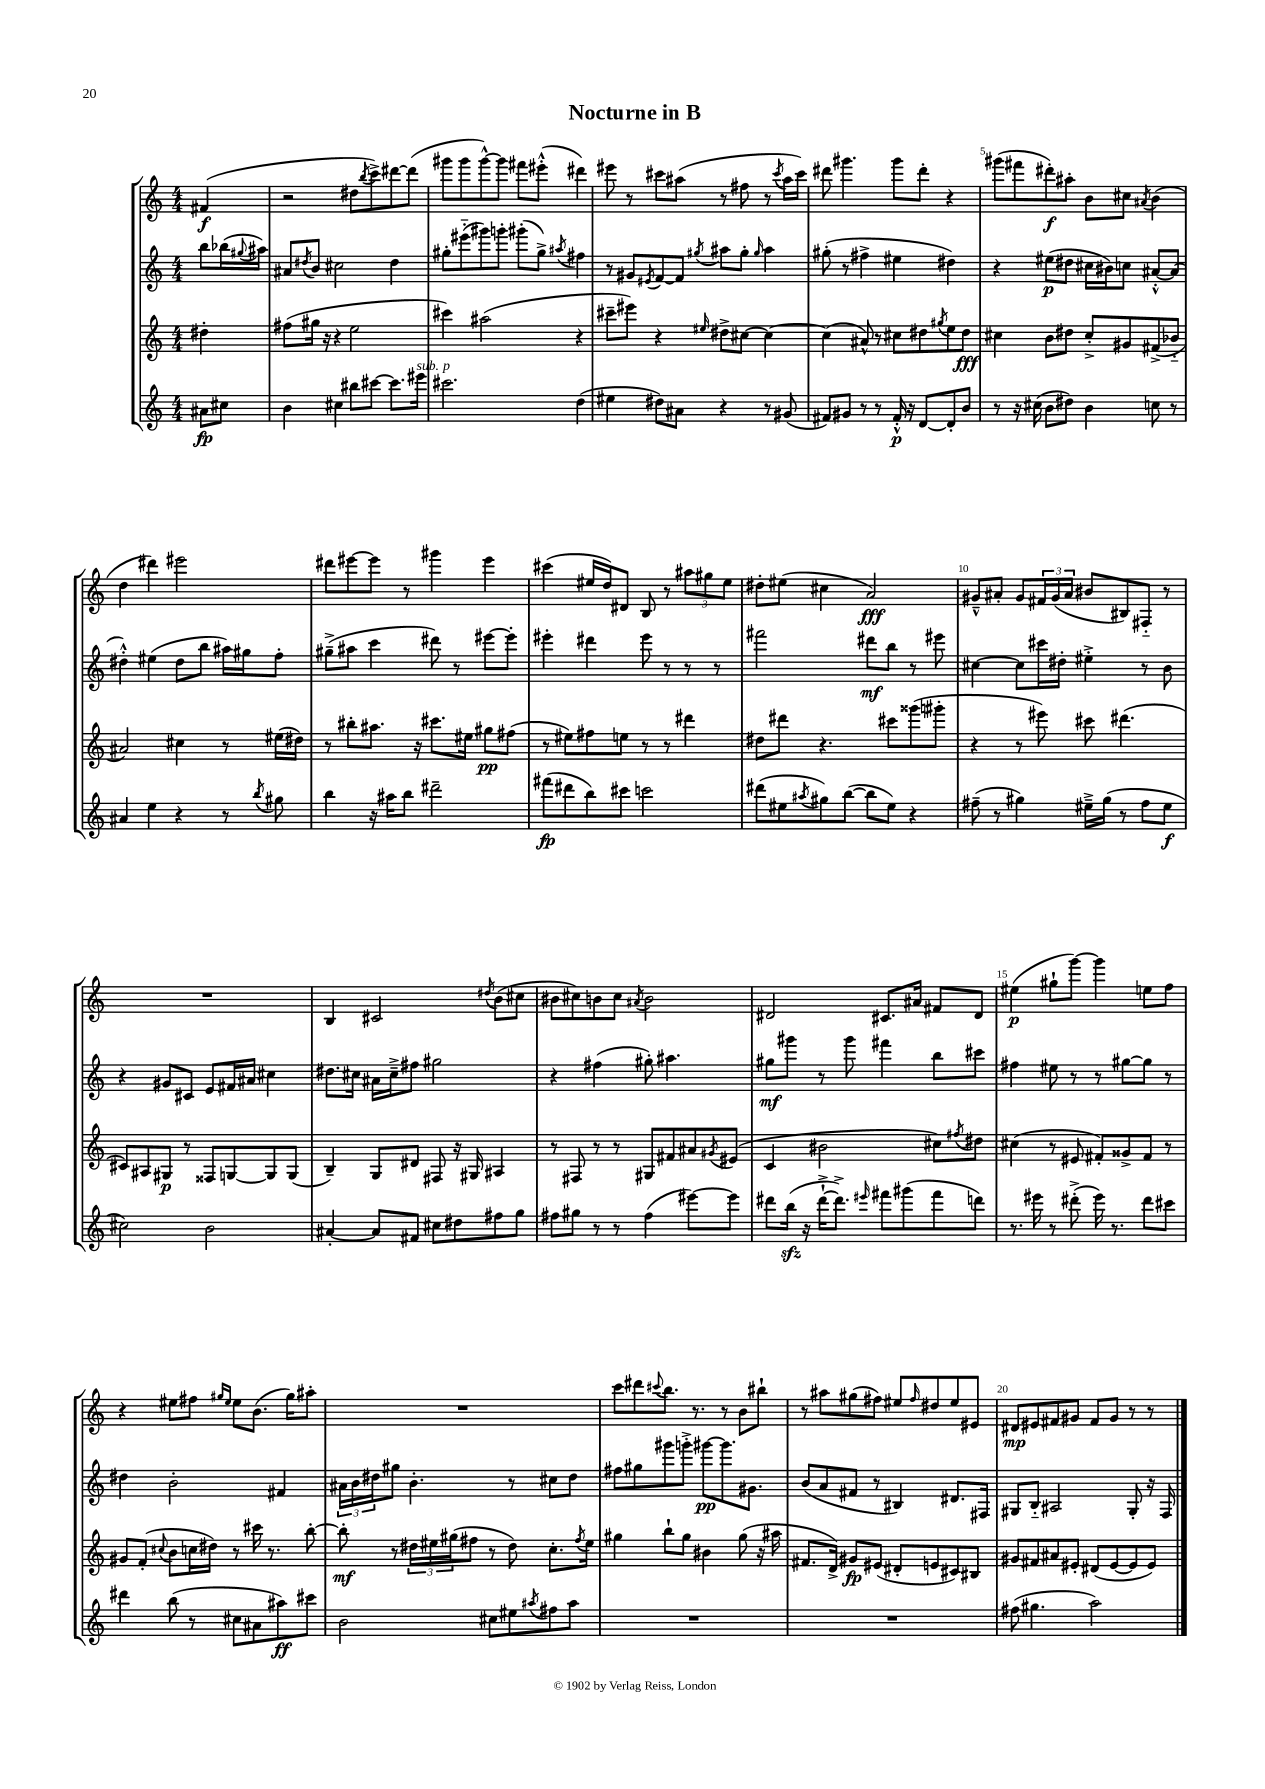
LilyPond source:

\header { title = "Nocturne in B" }
<<
\new StaffGroup <<
\new Staff = "s0" {
    \clef treble \key c \major \numericTimeSignature \time 4/4 \partial 4
    fis'4\f( |
    r2 dis''8 \acciaccatura { b''8 } c'''8->) dis'''8~ dis'''8( |
    gis'''8 gis'''8 gis'''8~-^) gis'''8 fis'''8 eis'''8-.-^( dis'''4) |
    eis'''8 r8 cis'''8 ais''8( r8 fis''8 r8 \acciaccatura { cis'''8 } ais''16 cis'''16) |
    dis'''8 gis'''4. gis'''8 dis'''8-. r4 |
    gis'''8( fis'''8 dis'''8-.\f) ais''8-. b'8 cis''8 \acciaccatura { ais'8 } b'4( |
    d''4 dis'''4) eis'''2 |
    dis'''8 eis'''8~ eis'''8 r8 gis'''4 eis'''4 |
    cis'''4( eis''16 d''16) dis'8 b8 r8 \tuplet 3/2 { ais''8 gis''8 eis''8 } |
    dis''8-. eis''8( cis''4 a'2\fff) |
    gis'8---^ ais'8-. gis'8 \tuplet 3/2 { fis'16 gis'16( ais'16 } bis'8 bis8) fis8-_ r8 |
    R1 |
    b4 cis'2 \acciaccatura { dis''8 } b'8( cis''8 |
    bis'8 cis''8) b'8 cis''8 \acciaccatura { ais'8 } b'2 |
    dis'2 cis'8. ais'16 fis'8 dis'8 |
    eis''4\p( gis''8-! g'''8~) g'''4 e''8 f''8 |
    r4 eis''8 fis''8 \grace { gis''16 eis''16 } eis''8 b'8.( gis''16) ais''8-. |
    R1 |
    c'''8 dis'''8 \appoggiatura { cis'''8 } b''8. r8. r8 b'8 bis''8-! |
    r8 ais''8 gis''8( fis''8) eis''8 \grace { fis''16 } dis''8 eis''8 eis'8 |
    dis'8\mp eis'8 fis'8 gis'8 fis'8 gis'8 r8 r8 \bar "|." |
}
\new Staff = "s1" {
    \clef treble \key c \major \numericTimeSignature \time 4/4 \partial 4
    b''8 bes''16( \appoggiatura { gis''8 } ais''16) |
    ais'8 \acciaccatura { dis''8 } b'8 cis''2 dis''4 |
    gis''8-. eis'''8-_( gis'''8) g'''8-. gis'''8-.( gis''8->) \acciaccatura { ais''8 } fis''4 |
    r8 gis'8 \acciaccatura { eis'8 } f'8~ f'8 \acciaccatura { gis''8 } ais''8 gis''8-. \grace { gis''16 } ais''4 |
    gis''8-.( r8 fis''4-> eis''4 dis''4) |
    r4 eis''8\p( dis''8 cis''16 bis'16) c''8 ais'8~-.-^ ais'8( |
    dis''4-.-^) eis''4( dis''8 b''8 ais''16) gis''16 f''8-. |
    gis''8--->( ais''8 c'''4 dis'''8) r8 eis'''8~ eis'''8-. |
    eis'''4-. dis'''4 eis'''8 r8 r8 r8 |
    fis'''2 dis'''8\mf b''8 r8 eis'''8 |
    cis''4~ cis''8 cis'''16 dis''16-. eis''4-.-> r8 b'8 |
    r4 gis'8 cis'8 e'8 fis'16 ais'16 cis''4 |
    dis''8. cis''16 ais'16 cis''16---> fis''8 gis''2 |
    r4 fis''4( gis''8-.) ais''4. |
    gis''8\mf gis'''8 r8 gis'''8 fis'''4 b''8 cis'''8 |
    fis''4 eis''8 r8 r8 gis''8~ gis''8 r8 |
    dis''4 b'2-. fis'4 |
    \tuplet 3/2 { ais'16 b'16 dis''16 } gis''8 b'4.-. r8 cis''8 dis''8 |
    fis''8 gis''8 gis'''8 g'''8-.-> gis'''8~\pp gis'''8. gis'8. |
    b'8( a'8 fis'8 r8 bis4) dis'8. fis16 |
    gis8 b8-_ ais2 gis8-. r16 f16 \bar "|." |
}
\new Staff = "s2" {
    \clef treble \key c \major \numericTimeSignature \time 4/4 \partial 4
    dis''4-. |
    fis''8( gis''16 r16 r4 e''2 |
    cis'''4) ais''2( r4 |
    cis'''8-- eis'''8) r4 \grace { eis''16 } dis''8-> cis''8~ cis''4~ |
    cis''4( ais'8-^) r8 cis''8 dis''8 \acciaccatura { gis''8 } e''8 dis''8\fff |
    cis''4 b'8 dis''8 cis''8-.-> gis'8 fis'8->( bes'8-_ |
    ais'2) cis''4 r8 eis''16( dis''16) |
    r8 bis''8-. ais''8. r16 cis'''8. eis''16 gis''8\pp fis''8( |
    r8 eis''8) fis''8 e''8 r8 r8 dis'''4 |
    dis''8 dis'''8 r4. cis'''8 gisis'''8( gis'''8-. |
    r4 r8 eis'''8) cis'''8 dis'''4.( |
    cis'8) ais8 gis8\p r8 fisis8 g8~ g8 g8( |
    b4--) g8 dis'8 fis8 r16 gis16 ais4 |
    r8 fis8 r8 r8 gis8 fis'8 ais'8 \acciaccatura { gis'8 } eis'8( |
    c'4 bis'2 cis''8) \acciaccatura { fis''8 } dis''8 |
    cis''4( r8 eis'8 fis'8-.) gisis'8-> fis'8 r8 |
    gis'8 f'8-.( \appoggiatura { cis''8 } b'8 c''16 dis''16) r8 cis'''16 r8. b''8~-. |
    b''8-.\mf r8 \tuplet 3/2 { dis''16 eis''16 gis''16( } fis''8 r8 dis''8) c''8.-. \acciaccatura { fis''8 } eis''16 |
    gis''4 b''8-! gis''8 bis'4 gis''8( r16 ais''16 |
    fis'8. d'16->) gis'8\fp eis'8( dis'8-. e'8 cis'8) bis8 |
    gis'8 fis'8 ais'8 eis'8-. dis'8( eis'8~ eis'8 eis'8) \bar "|." |
}
\new Staff = "s3" {
    \clef treble \key c \major \numericTimeSignature \time 4/4 \partial 4
    ais'8\fp cis''8 |
    b'4 cis''4 bis''8 cis'''8~ cis'''8. eis'''16^\markup { \italic "sub. p" } |
    cis'''2. d''4( |
    eis''4 dis''8) ais'8 r4 r8 gis'8( |
    fis'8) gis'8 r8 r8 fis'16-.-^\p r16 d'8~ d'8-. b'8 |
    r8 r16 cis''16( b'8 dis''8) b'4 c''8 r8 |
    ais'4 e''4 r4 r8 \acciaccatura { b''8 } gis''8 |
    b''4 r16 ais''16 b''8 dis'''2-- |
    fis'''8\fp( dis'''8 b''8) cis'''8 c'''2 |
    dis'''8( eis''8 \acciaccatura { ais''8 } gis''8) b''8~( b''8 eis''8) r4 |
    fis''8--( r8 gis''4) eis''16---> gis''16( r8 fis''8 eis''8\f |
    cis''2) b'2 |
    ais'4~-. ais'8 fis'8 cis''8 dis''8 fis''8 g''8 |
    fis''8 gis''8 r8 r8 fis''4( eis'''8~) eis'''8 |
    dis'''8 b''16\sfz( r16 dis'''16~-!-> dis'''8.->) \grace { eis'''16 } fis'''8 gis'''8( fis'''8 d'''8) |
    r8. eis'''16 r8 dis'''8-.->( eis'''16) r8. dis'''8 cis'''8 |
    dis'''4 b''8( r8 cis''8 ais'8 ais''8\ff) cis'''8 |
    b'2 cis''8 eis''8 \acciaccatura { ais''8 } fis''8 ais''8 |
    R1 |
    R1 |
    fis''8( gis''4. a''2) \bar "|." |
}
>>
>>
\layout { \context { \Score \override BarNumber.break-visibility = ##(#f #t #t) barNumberVisibility = #(every-nth-bar-number-visible 5) } }
